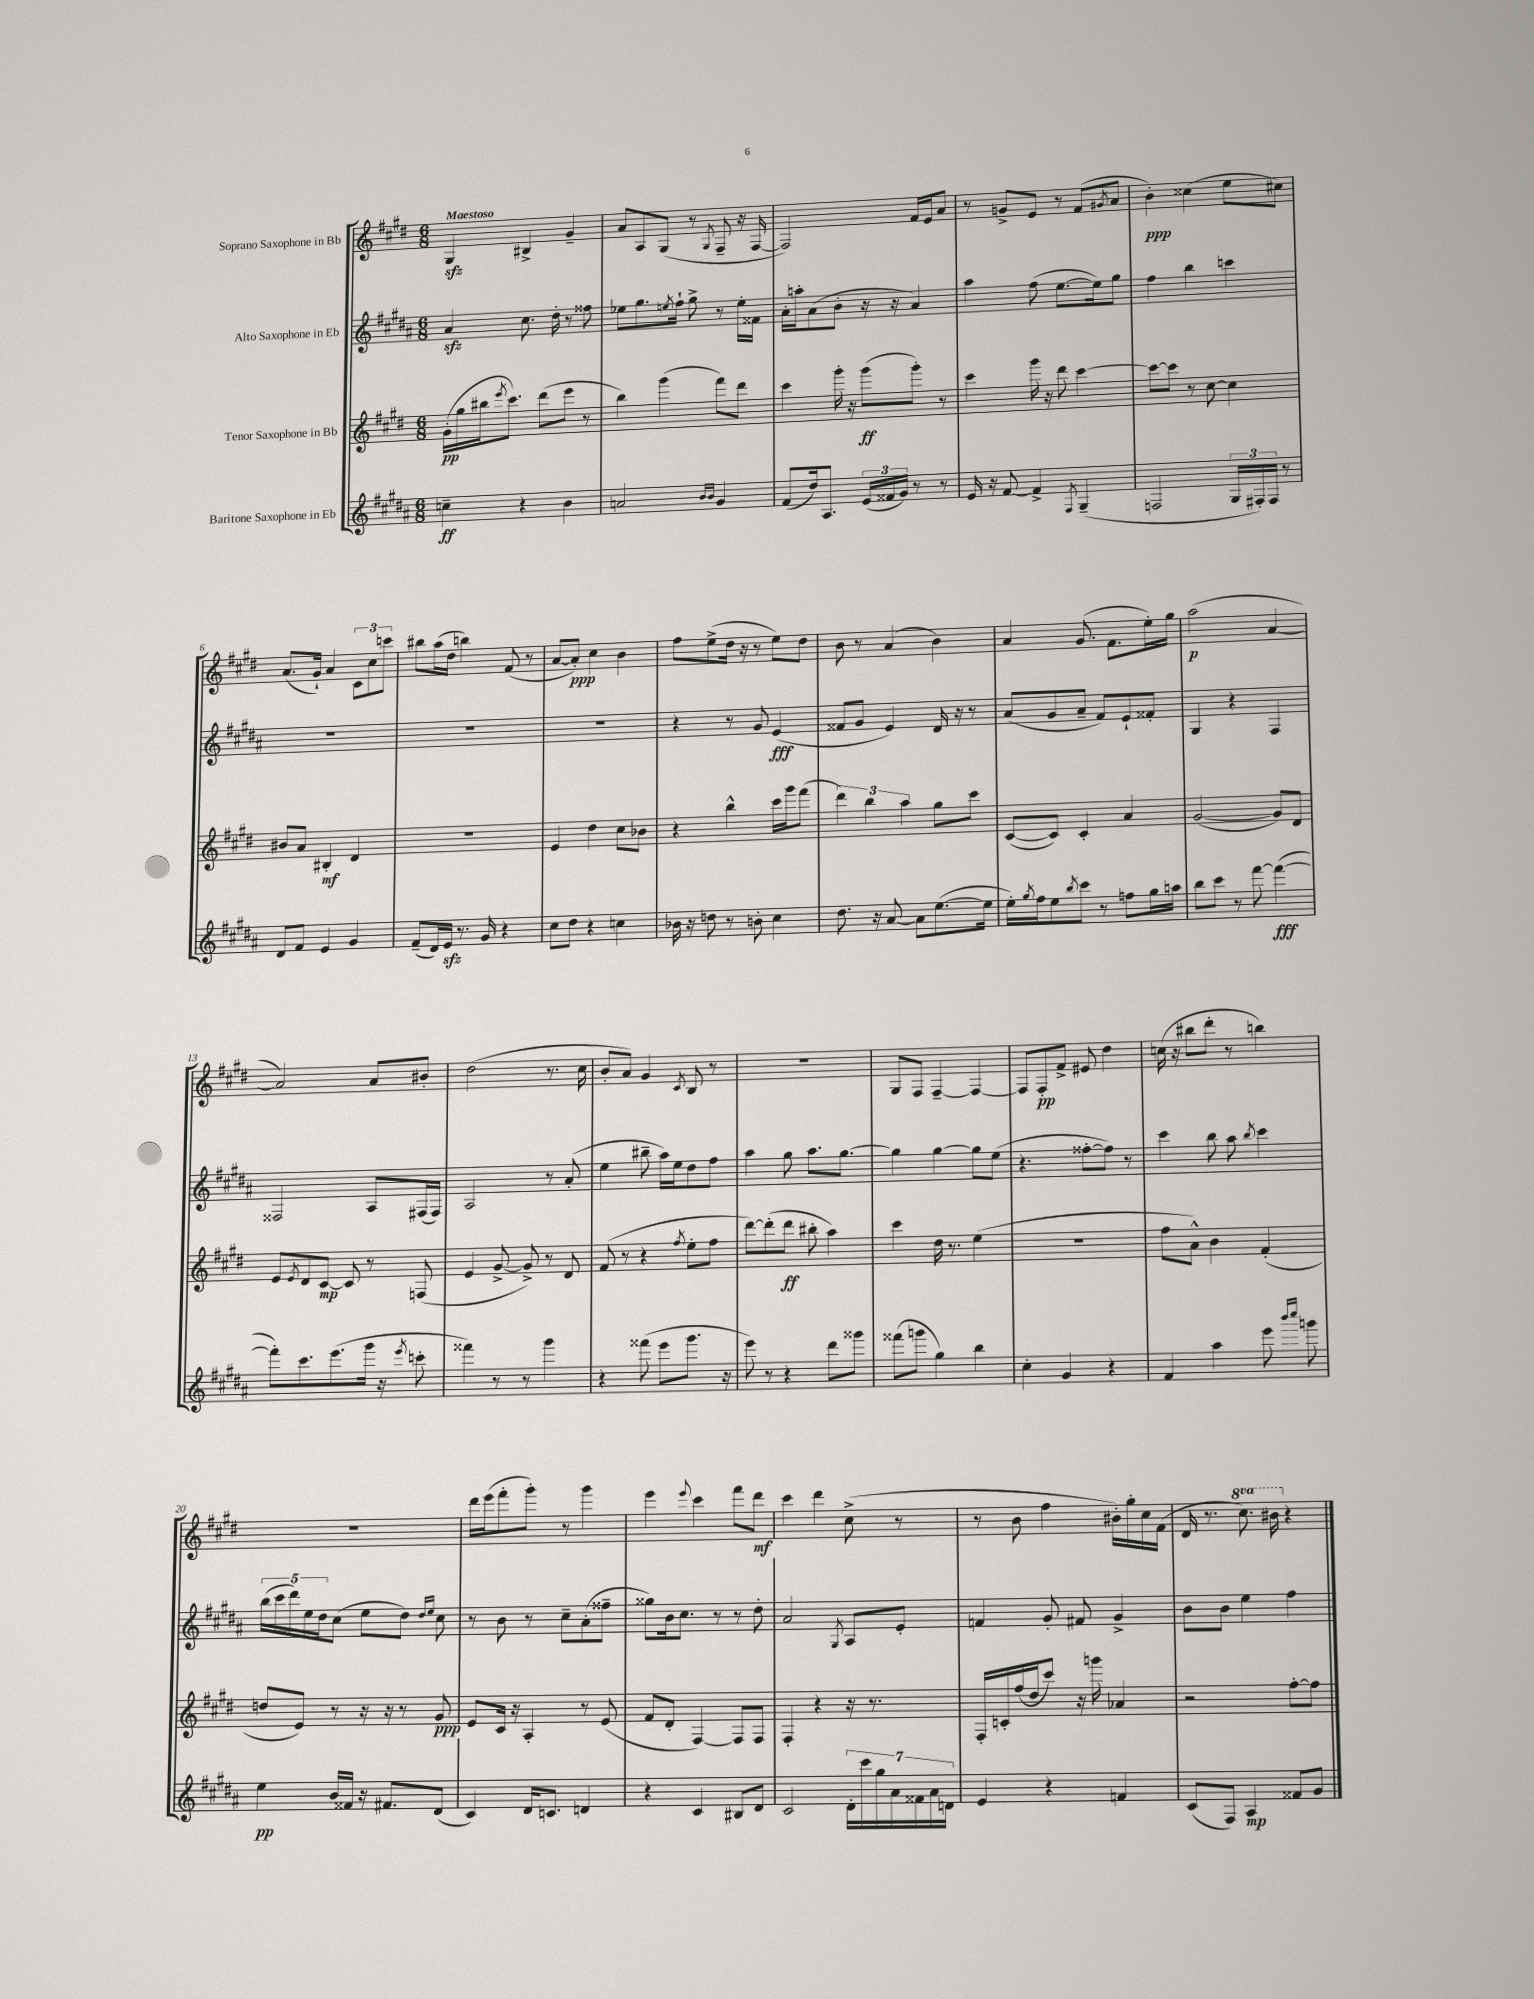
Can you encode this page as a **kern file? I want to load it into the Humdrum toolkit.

**kern	**dynam	**kern	**dynam	**kern	**dynam	**kern	**dynam
*part4	*part4	*part3	*part3	*part2	*part2	*part1	*part1
*staff4	*staff4	*staff3	*staff3	*staff2	*staff2	*staff1	*staff1
*I"Baritone Saxophone in Eb	*	*I"Tenor Saxophone in Bb	*	*I"Alto Saxophone in Eb	*	*I"Soprano Saxophone in Bb	*
*clefG2	*	*clefG2	*	*clefG2	*	*clefG2	*
*k[f#c#g#d#a#]	*	*k[f#c#g#d#]	*	*k[f#c#g#d#a#]	*	*k[f#c#g#d#]	*
*M6/8	*	*M6/8	*	*M6/8	*	*M6/8	*
=1	=1	=1	=1	=1	=1	=1	=1
!	!	!	!	!	!	!LO:TX:a:B:t=Maestoso	!
4ccn~\	ff	(16g#'\LL	pp	4a#zz/	.	4G#zz/	.
.	.	16gg#\	.	.	.	.	.
.	.	16bb#X\J	.	.	.	.	.
.	.	8qeee/	.	.	.	.	.
.	.	8.ccc#\J)	.	.	.	.	.
4r	.	.	.	8.cc#\	.	4B#X^/	.
.	.	(8ddd#\L	.	.	.	.	.
.	.	.	.	16dd#'\	.	.	.
4b\	.	8eee\J	.	8r	.	4g#~/	.
.	.	8r	.	8ff##X\	.	.	.
=2	=2	=2	=2	=2	=2	=2	=2
2an/	.	4bb\)	.	8ee-X\L	.	8a/L	.
.	.	.	.	8.gg#\	.	8A/	.
.	.	(4ggg#\	.	.	.	(8G#/J	.
.	.	.	.	8qeen/	.	.	.
.	.	.	.	16ff#`\Jk	.	.	.
.	.	.	.	8gg#^\	.	8r	.
16qqb/LL	.	.	.	.	.	.	.
16qqb/JJ	.	.	.	.	.	8qG#/	.
4g#/	.	8fff#\L)	.	8r	.	8F#~/	.
.	.	8ddd#\J	.	16ee'\LL	.	16r	.
.	.	.	.	16f##X\JJ	.	[16F#/	.
=3	=3	=3	=3	=3	=3	=3	=3
(8f#/L	.	4ccc#\	.	16a#'\LL	.	2F#/])	.
.	.	.	.	16aan'\J	.	.	.
16dd#/k)	.	.	.	(8a#\	.	.	.
8.A#/J	.	.	.	.	.	.	.
.	.	16ggg#'\	.	8b'\J	.	.	.
.	.	16r	.	.	.	.	.
(24e/LL	.	(8ggg#\L	ff	16r	.	.	.
24f##X/	.	.	.	.	.	.	.
.	.	.	.	16r	.	.	.
24g#/JJ)	.	.	.	.	.	.	.
8r	.	8ggg#'\J)	.	4a#/)	.	16f#/LL	.
.	.	.	.	.	.	16e/J	.
8r	.	8r	.	.	.	8a/J	.
=4	=4	=4	=4	=4	=4	=4	=4
16e/	.	4ccc#\	.	4aa#\	.	8r	.
16r	.	.	.	.	.	.	.
[8f#/	.	.	.	.	.	8gn^/L	.
4f#^/]	.	16ggg#\	.	(8ff#\	.	8e/J	.
.	.	16r	.	.	.	.	.
.	.	8ddd#\	.	[8.ee\L	.	8r	.
8qF#/	.	.	.	.	.	.	.
(4G#~/	.	[4ccc#\	.	.	.	(8f#/L	.
.	.	.	.	16ee\k])	.	.	.
.	.	.	.	.	.	8qg#X/	.
.	.	.	.	8gg#\J	.	8a/J	.
=5	=5	=5	=5	=5	=5	=5	=5
2Fn/	.	8ccc#\L_	.	4ff#\	.	4b'\)	ppp
.	.	8ccc#\J]	.	.	.	.	.
.	.	8r	.	4bb\	.	(4cc##X\	.
.	.	[8cc#\	.	.	.	.	.
24G#/LL	.	4cc#\]	.	4cccn\	.	8ee\L	.
24F#X'/)	.	.	.	.	.	.	.
24F#/JJ	.	.	.	.	.	.	.
8r	.	.	.	.	.	8cc#X\J)	.
!!LO:LB:g=z
=6	=6	=6	=6	=6	=6	=6	=6
8d#/L	.	8b#X/L	.	2.r	.	(8.a/L	.
8f#/J	.	8a/J	.	.	.	.	.
.	.	.	.	.	.	16g#`/Jk)	.
4e/	.	4B#X'/	mf	.	.	4a/	.
4g#/	.	4d#/	.	.	.	12c#\L	.
.	.	.	.	.	.	12cc#\	.
.	.	.	.	.	.	12cccn\J	.
=7	=7	=7	=7	=7	=7	=7	=7
(8f#~/L	.	2.r	.	2.r	.	8bb#X\L	.
16d#/L)	.	.	.	.	.	(16aa\L	.
16ezz/JJ	.	.	.	.	.	16dd#\JJ	.
8.r	.	.	.	.	.	4bbn\)	.
16g#/	.	.	.	.	.	.	.
4r	.	.	.	.	.	(8f#/	.
.	.	.	.	.	.	8r	.
=8	=8	=8	=8	=8	=8	=8	=8
8cc#\L	.	4e/	.	2.r	.	[8a/L	.
8dd#\J	.	.	.	.	.	8a'/J])	ppp
4r	.	4dd#\	.	.	.	4cc#\	.
4ccn\	.	8cc#\L	.	.	.	4b\	.
.	.	8b-X\J	.	.	.	.	.
=9	=9	=9	=9	=9	=9	=9	=9
16b-X\	.	4r	.	4r	.	8ff#\L	.
16r	.	.	.	.	.	.	.
8ddn\	.	.	.	.	.	(8ee^\	.
8r	.	4bb^^\	.	8r	.	16dd#\Jk	.
.	.	.	.	.	.	16r	.
8bn'\	.	.	.	8g#/	.	8r	.
4cc#\	.	16ccc#\LL	.	(4e/	fff	8ee\L)	.
.	.	16ggg#\J	.	.	.	.	.
.	.	(8fff#\J	.	.	.	8dd#\J	.
=10	=10	=10	=10	=10	=10	=10	=10
8.dd#\	.	6ddd#\)	.	8f##X/L	.	8b\	.
.	.	.	.	8g#/J	.	8r	.
.	.	6bb\	.	.	.	.	.
16r	.	.	.	.	.	.	.
[8a#/	.	.	.	4e/)	.	(4a/	.
.	.	6aa\	.	.	.	.	.
8a#\L]	.	.	.	.	.	.	.
([8.ee\	.	8gg#\L	.	16d#/	.	4b\)	.
.	.	.	.	16r	.	.	.
.	.	8ccc#\J	.	8r	.	.	.
16ee\Jk]	.	.	.	.	.	.	.
=11	=11	=11	=11	=11	=11	=11	=11
16ee'\LL)	.	([8c#/L	.	(8a#/L	.	4a/	.
8qgg#/	.	.	.	.	.	.	.
16ff#\J	.	.	.	.	.	.	.
8ee\	.	8c#/J])	.	8g#/	.	.	.
8qbb/	.	.	.	.	.	.	.
8ccc#\J	.	4c#'/	.	8a#~/J	.	(8.g#/	.
8r	.	.	.	8f#/L)	.	.	.
.	.	.	.	.	.	8.f#\L	.
8ffn\L	.	4a/	.	8e`/	.	.	.
16gg#\L	.	.	.	8f##X'/J	.	16ee'\L)	.
16aan\JJ	.	.	.	.	.	16gg#\JJ	.
=12	=12	=12	=12	=12	=12	=12	=12
8bb\L	.	([2g#/	.	4G#/	.	(2aa\	p
8ccc#\J	.	.	.	.	.	.	.
8r	.	.	.	4r	.	.	.
[8fff#\	.	.	.	.	.	.	.
(4fff#\_	fff	8g#/L])	.	4F#/	.	[4a/	.
.	.	8d#/J	.	.	.	.	.
!!LO:LB:g=z
=13	=13	=13	=13	=13	=13	=13	=13
8fff#'\L])	.	8e/L	.	2F##X/	.	2a/])	.
.	.	8qe/	.	.	.	.	.
8.ccc#\	.	8d#/	.	.	.	.	.
.	.	[8c#/J	mp	.	.	.	.
(8.eee\	.	.	.	.	.	.	.
.	.	8c#/]	.	.	.	.	.
16ggg#\Jk	.	8r	.	8A#/L	.	8a/L	.
16r	.	.	.	.	.	.	.
8qeee/	.	.	.	.	.	.	.
8cccn'\	.	(8Fn/	.	(16F#X/L	.	8b#X'/J	.
.	.	.	.	16F#/JJ)	.	.	.
=14	=14	=14	=14	=14	=14	=14	=14
4fff##X\)	.	4e/	.	2A#/	.	(2dd#\	.
8r	.	[8g#^/	.	.	.	.	.
8r	.	8g#^/])	.	.	.	.	.
4ggg#\	.	8r	.	8r	.	8.r	.
.	.	8d#/	.	(8a#'/	.	.	.
.	.	.	.	.	.	16cc#\	.
=15	=15	=15	=15	=15	=15	=15	=15
4r	.	(8f#/	.	4ee\	.	8b'/L	.
.	.	8r	.	.	.	8a/J)	.
(8fff##X\	.	4r	.	8bb#X~\	.	4g#/	.
8eee\L	.	.	.	16aa#\LL)	.	.	.
.	.	.	.	16ee\J	.	.	.
.	.	8qff#/	.	.	.	8qc#/	.
8.ggg#\J	.	8ee'\L	.	8dd#\	.	8B/	.
.	.	8ff#\J	.	8ff#\J	.	8r	.
16r	.	.	.	.	.	.	.
=16	=16	=16	=16	=16	=16	=16	=16
8eee\)	.	[8ddd#\L)	.	4aa#\	.	2.r	.
8r	.	(8ddd#'\]	.	.	.	.	.
4r	.	8ddd#\J	ff	8gg#\	.	.	.
.	.	8bb#X'\	.	8.aa#\L	.	.	.
8ddd#\L	.	4aa\)	.	.	.	.	.
.	.	.	.	[8.gg#\J	.	.	.
8ggg##X\J	.	.	.	.	.	.	.
=17	=17	=17	=17	=17	=17	=17	=17
(8fff##X\L	.	4ccc#\	.	4gg#\]	.	8G#/L	.
8gggn\J	.	.	.	.	.	8F#/J	.
4gg#\)	.	16dd#\	.	[4gg#\	.	[4F#~/	.
.	.	8.r	.	.	.	.	.
4bb\	.	(4ee\	.	8gg#\L]	.	4F#/_	.
.	.	.	.	(8ee\J	.	.	.
=18	=18	=18	=18	=18	=18	=18	=18
4cc#'\	.	2.r	.	4.r	.	8F#/L]	.
.	.	.	.	.	.	8F#'/	pp
4g#/	.	.	.	.	.	8f#^/J	.
.	.	.	.	[8ff##X'\L	.	8e#X/	.
4r	.	.	.	8ff##\J])	.	4dd#\	.
.	.	.	.	8r	.	.	.
=19	=19	=19	=19	=19	=19	=19	=19
4f#/	.	8ff#\L	.	4ccc#\	.	(16ccn\	.
.	.	.	.	.	.	16r	.
.	.	8a^^\J)	.	.	.	8bb#X\L	.
4aa#\	.	4b\	.	8bb\	.	8ddd#'\J	.
.	.	.	.	8aa#\	.	8r	.
.	.	.	.	8qbb/	.	.	.
8eee\	.	(4f#'/	.	4ccc#\	.	4bbn\)	.
16qqbbb/LL	.	.	.	.	.	.	.
16qqcccc#/JJ	.	.	.	.	.	.	.
8gggn\	.	.	.	.	.	.	.
!!LO:LB:g=z
=20	=20	=20	=20	=20	=20	=20	=20
4ee\	pp	8ddn/L	.	(20bb\LL	.	2.r	.
.	.	.	.	20ccc#\	.	.	.
.	.	.	.	20ddd#\)	.	.	.
.	.	8e/J)	.	.	.	.	.
.	.	.	.	20ee\	.	.	.
.	.	.	.	20dd#\J	.	.	.
16b/LL	.	8r	.	(8cc#\J	.	.	.
16f##X/JJ	.	.	.	.	.	.	.
16r	.	16r	.	8ee\L	.	.	.
8.f#X/L	.	16r	.	.	.	.	.
.	.	8r	.	8dd#\J)	.	.	.
.	.	.	.	16qqdd#/LL	.	.	.
.	.	.	.	16qqee/JJ	.	.	.
(8d#/J	.	8g#/	ppp	8cc#\	.	.	.
=21	=21	=21	=21	=21	=21	=21	=21
4c#/)	.	8e/L	.	8r	.	16ddd#\LL	.
.	.	.	.	.	.	(16eee\J	.
.	.	16c#/Jk	.	8b\	.	8fff#'\	.
.	.	16r	.	.	.	.	.
16d#/KL	.	4A'/	.	8r	.	8ggg#'\J)	.
8.cn/J	.	.	.	.	.	.	.
.	.	.	.	8cc#~\L	.	8r	.
4dn/	.	8r	.	(8a#'\	.	4ggg#\	.
.	.	(8e/	.	8ff##X~\J	.	.	.
=22	=22	=22	=22	=22	=22	=22	=22
4r	.	8f#/L	.	8gg##X\L)	.	4eee\	.
.	.	8d#'/J	.	16b\k	.	.	.
.	.	.	.	8.cc#\J	.	.	.
.	.	.	.	.	.	8qqeee/	.
4c#/	.	[4F#/)	.	.	.	4ccc#\	.
.	.	.	.	8r	.	.	.
8B#X/L	.	8F#/L]	.	8r	.	8fff#\L	.
8d#/J	.	8F#/J	.	8dd#'\	.	8ddd#\J	mf
=23	=23	=23	=23	=23	=23	=23	=23
2c#/	.	4F#'/	.	2a#/	.	4ccc#\	.
.	.	4r	.	.	.	4ddd#\	.
.	.	.	.	8qG#/	.	.	.
28d#'\LL	.	16r	.	8A#/L	.	(8cc#^\	.
28ccc#\	.	.	.	.	.	.	.
.	.	8.r	.	.	.	.	.
28gg#\	.	.	.	.	.	.	.
28a#\	.	.	.	.	.	.	.
.	.	.	.	8e'/J	.	8r	.
28f##X\	.	.	.	.	.	.	.
28a#\	.	.	.	.	.	.	.
28dn\JJ	.	.	.	.	.	.	.
=24	=24	=24	=24	=24	=24	=24	=24
4e/	.	16F#'/LL	.	4fn/	.	8r	.
.	.	16cn'/	.	.	.	.	.
.	.	(16ff#/	.	.	.	8b\	.
.	.	16dd#/J	.	.	.	.	.
4r	.	8ccc#/J)	.	8g#'/	.	4ff#\	.
.	.	16r	.	8f#X/	.	.	.
.	.	16gggn\	.	.	.	.	.
4fn/	.	4a-X/	.	4g#^/	.	16b#X'\LL)	.
.	.	.	.	.	.	16gg#'\	.
.	.	.	.	.	.	16cc#\	.
.	.	.	.	.	.	(16f#\JJ	.
=25	=25	=25	=25	=25	=25	=25	=25
(8c#/L	.	2r	.	8b\L	.	16d#/	.
.	.	.	.	.	.	8.r	.
8F#/J)	.	.	.	8b\J	.	.	.
*	*	*	*	*	*	*8va	*
4A#/	mp	.	.	4ee\	.	8.ccc#\)	.
.	.	.	.	.	.	16bb#X\	.
*	*	*	*	*	*	*X8va	*
8f##X/L	.	[8ff#'\L	.	4ff#\	.	4r	.
8g#/J	.	8ff#\J]	.	.	.	.	.
==	==	==	==	==	==	==	==
*-	*-	*-	*-	*-	*-	*-	*-
